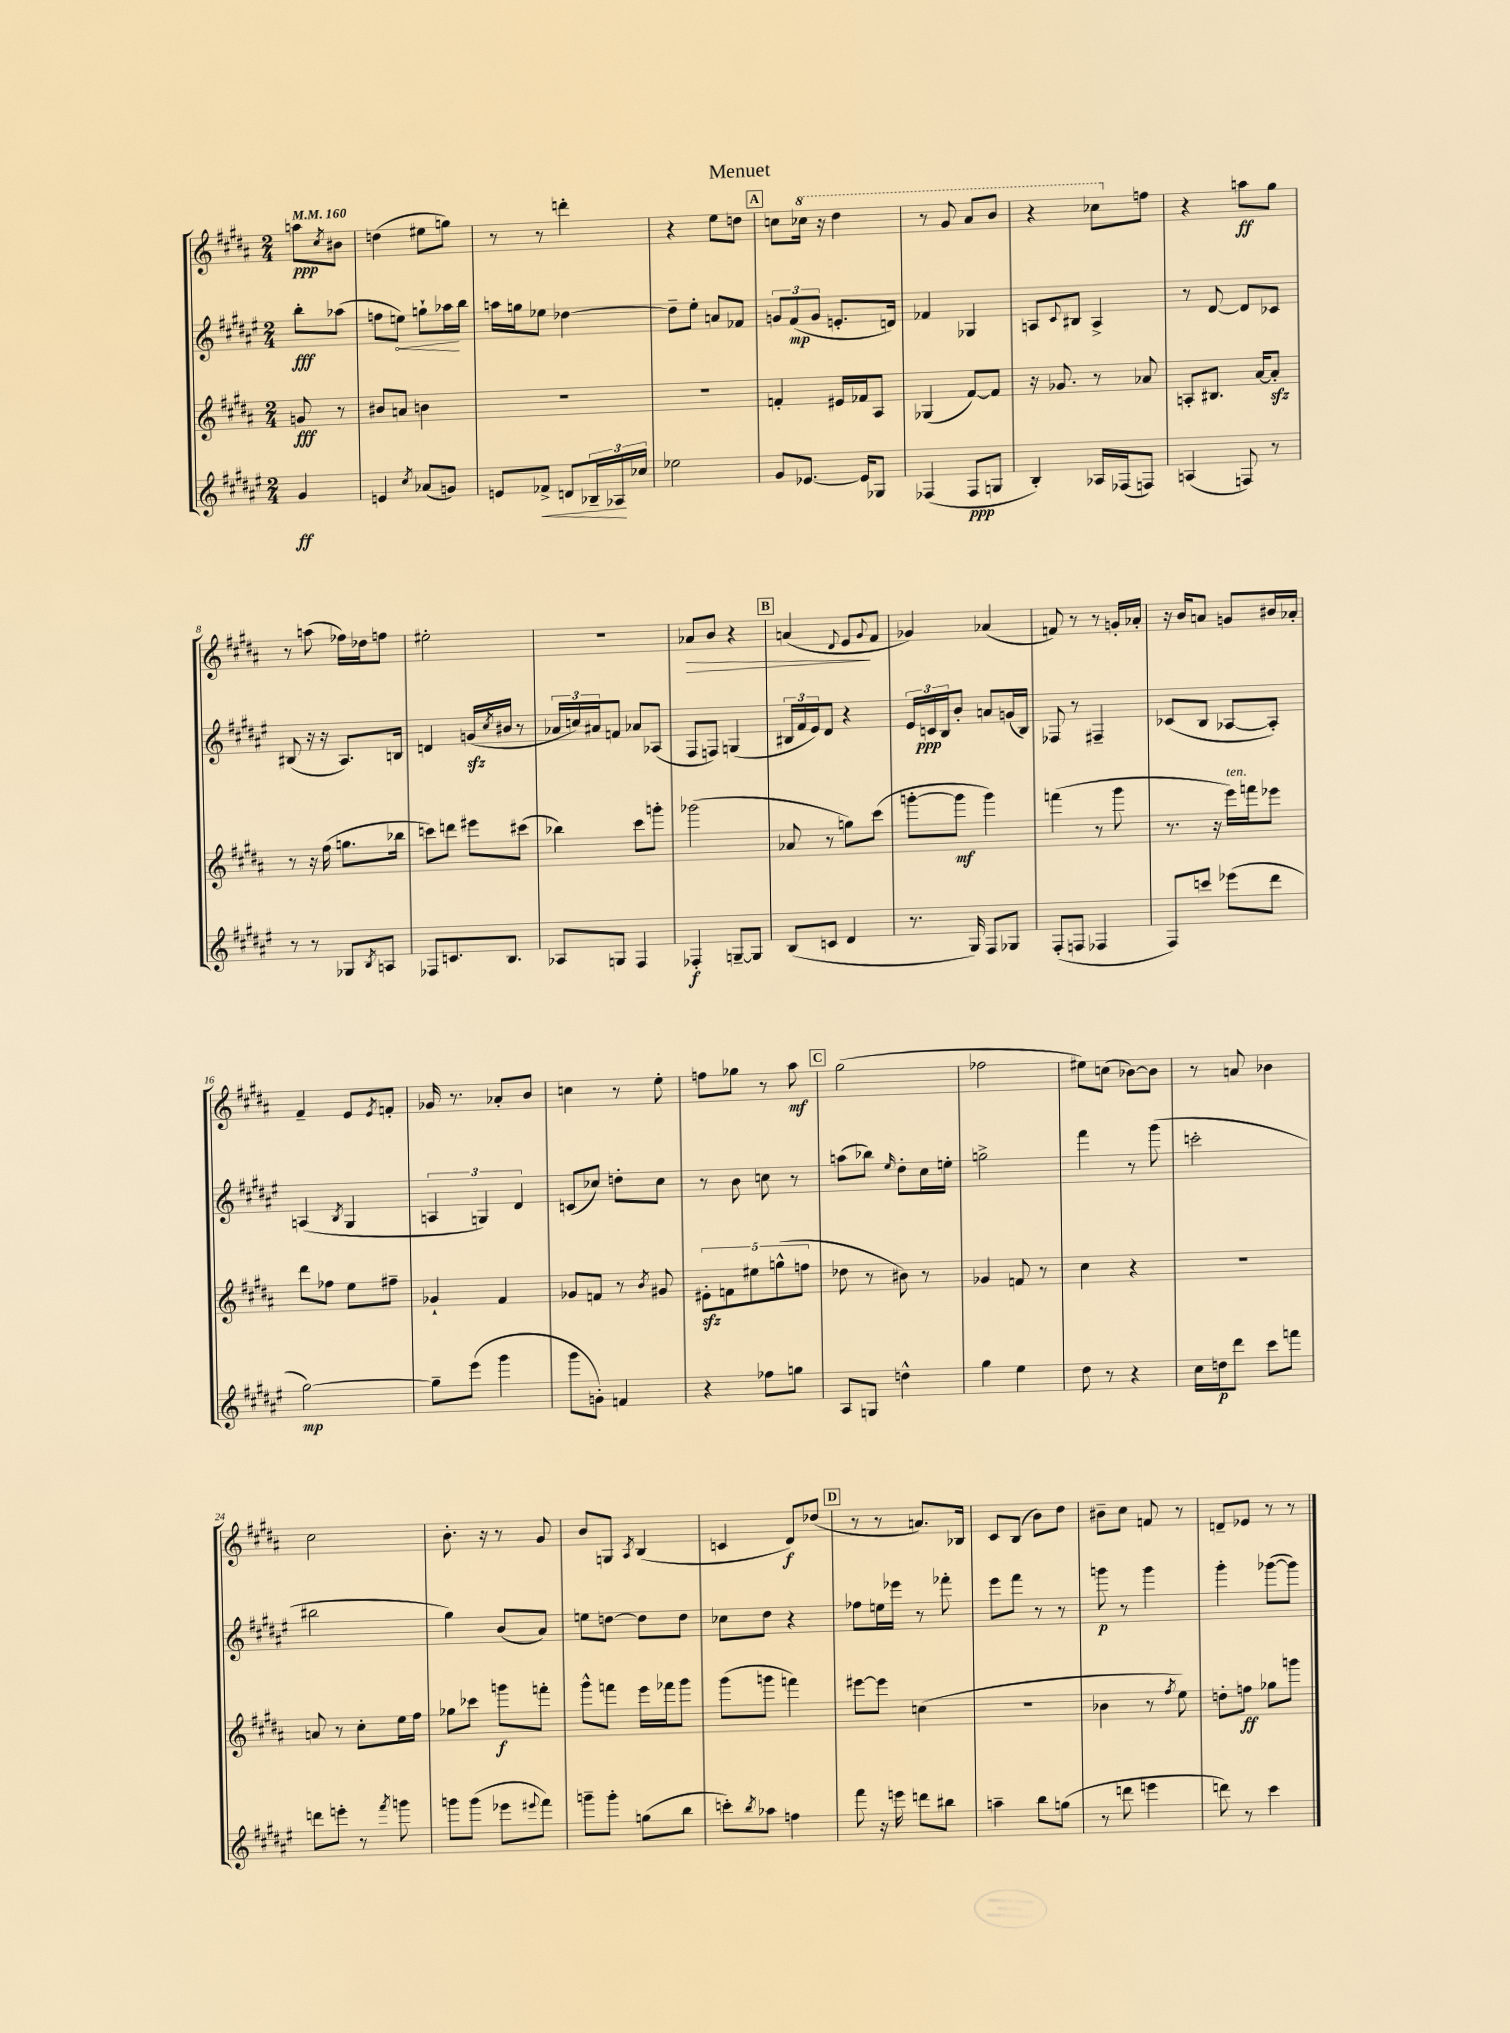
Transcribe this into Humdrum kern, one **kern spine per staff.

**kern	**dynam	**kern	**dynam	**kern	**dynam	**kern	**dynam
*part4	*part4	*part3	*part3	*part2	*part2	*part1	*part1
*staff4	*staff4	*staff3	*staff3	*staff2	*staff2	*staff1	*staff1
*clefG2	*	*clefG2	*	*clefG2	*	*clefG2	*
*k[f#c#g#d#a#e#]	*	*k[f#c#g#d#a#]	*	*k[f#c#g#d#a#e#]	*	*k[f#c#g#d#a#]	*
*M2/4	*	*M2/4	*	*M2/4	*	*M2/4	*
*MM160	*	*MM160	*	*MM160	*	*MM160	*
=	=	=	=	=	=	=	=
4g#/	ff	8gn/	fff	8bb'\L	fff	8aan\L	ppp
.	.	.	.	.	.	8qcc#/	.
.	.	8r	.	(8aa-X\J	.	8b#X\J	.
=1	=1	=1	=1	=1	=1	=1	=1
4en/	.	8b#X/L	.	8ffn\L	.	(4ddn\	.
!	!	!	!	!	!LO:HP:b	!	!
.	.	8an/J	.	8een\J)	<	.	.
8qcc#/	.	.	.	.	.	.	.
(8a-X/L	.	4bn\	.	8ggn`\L	.	8ee#X\L	.
8gn/J)	.	.	.	16aa-X\L	.	8ggn\J)	.
.	.	.	.	16bb\JJ	[	.	.
=2	=2	=2	=2	=2	=2	=2	=2
8en/L	.	2r	.	16aan\LL	.	8r	.
.	.	.	.	16ggn\J	.	.	.
!	!LO:HP:b	!	!	!	!	!	!
8f-X^/J	<	.	.	8ee-X\J	.	8r	.
8dn/L	.	.	.	[4dd-X\	.	4dddn'\	.
24B-X~/L	.	.	.	.	.	.	.
24A-X/	.	.	.	.	.	.	.
24cc-X/JJ	[	.	.	.	.	.	.
=3	=3	=3	=3	=3	=3	=3	=3
2ee-X\	.	2r	.	8dd-~\L]	.	4r	.
.	.	.	.	8ee#'\J	.	.	.
.	.	.	.	8an/L	.	8ee\L	.
.	.	.	.	8f-X/J	.	8ddn\J	.
!!LO:REH:place=s1:t=A
=4	=4	=4	=4	=4	=4	=4	=4
8g#/L	.	4fn'/	.	12gn/L	.	8ccn\L	.
.	.	.	.	(12f#/	mp	.	.
*	*	*	*	*	*	*8va	*
[8.e-X/J	.	.	.	.	.	16ccc-X\Jk	.
.	.	.	.	12g/J	.	.	.
.	.	.	.	.	.	16r	.
.	.	16e#X/LL	.	8.en'/L	.	4ddd#\	.
16e-/KL]	.	16f-X/J	.	.	.	.	.
8G-X/J	.	8A#/J	.	.	.	.	.
.	.	.	.	16dn/Jk)	.	.	.
=5	=5	=5	=5	=5	=5	=5	=5
(4F-X/	.	(4G-X/	.	4f-X/	.	8r	.
.	.	.	.	.	.	8gg#/	.
8F-/L	ppp	[8f#/L)	.	4G-X/	.	8aa#/L	.
8Gn/J	.	8f#/J]	.	.	.	8bb/J	.
=6	=6	=6	=6	=6	=6	=6	=6
4B'/)	.	16r	.	8An/L	.	4r	.
.	.	8.g-X/	.	.	.	.	.
.	.	.	.	8qqc#/	.	.	.
.	.	.	.	8B#X/J	.	.	.
16A-X/LL	.	8r	.	4A^/	.	8ccc-X\L	.
(16F-X/J	.	.	.	.	.	.	.
*	*	*	*	*	*	*X8va	*
8Fn/J)	.	8a-X/	.	.	.	8ffn\J	.
=7	=7	=7	=7	=7	=7	=7	=7
(4An/	.	8An'/L	.	8r	.	4r	.
.	.	8.B#X/J	.	[8d#/	.	.	.
8Fn/)	.	.	.	8d#/L]	.	8aan\L	ff
.	.	[16a#/KL	.	.	.	.	.
8r	.	8a#zz'/J]	.	8c-X/J	.	8gg#\J	.
!!LO:LB:g=z
=8	=8	=8	=8	=8	=8	=8	=8
8r	.	8r	.	(8B#X/	.	8r	.
8r	.	16r	.	16r	.	(8aan\	.
.	.	(16ff#\	.	16r	.	.	.
8G-X/L	.	8.ggn\L	.	8.A#/L)	.	16ff-X\LL)	.
.	.	.	.	.	.	16dd-X\J	.
8qB/	.	.	.	.	.	.	.
8An/J	.	.	.	.	.	8ffn\J	.
.	.	16bb-X\Jk	.	16Bn/Jk	.	.	.
=9	=9	=9	=9	=9	=9	=9	=9
8F-X/L	.	8cccn\L)	.	4dn/	.	2ee#X'\	.
8.cn/	.	8dddn\J	.	.	.	.	.
.	.	8eee#X\L	.	(16gnzz/LL	.	.	.
.	.	.	.	8qcc#/	.	.	.
8.B/J	.	.	.	16b#X/JJ	.	.	.
.	.	(8ccc#X\J	.	8r	.	.	.
=10	=10	=10	=10	=10	=10	=10	=10
8A-X/L	.	4bb-X\)	.	24a-X/LL	.	2r	.
.	.	.	.	24ccn/)	.	.	.
.	.	.	.	24a#X/J	.	.	.
8Gn/J	.	.	.	8fn/J	.	.	.
4F#/	.	8ccc#\L	.	8a-X/L	.	.	.
.	.	8gggn'\J	.	(8A-X/J	.	.	.
=11	=11	=11	=11	=11	=11	=11	=11
!	!	!	!	!	!	!	!LO:HP:b
4F-X'/	f	(2ggg-X\	.	8F#/L	.	8a-X/L	>
.	.	.	.	8Fn/J)	.	8b/J	.
[8Gn~/L	.	.	.	(4Gn/	.	4r	.
8G/J]	.	.	.	.	.	.	.
!!LO:REH:place=s1:t=B
=12	=12	=12	=12	=12	=12	=12	=12
(8B/L	.	8a-X/	.	24B#X/LL	.	(4an/	.
.	.	.	.	24f#/	.	.	.
.	.	.	.	24e#/J)	.	.	.
8cn/J	.	8r	.	8d#/J	.	.	.
.	.	.	.	.	.	8qqd#/	.
4d#/	.	8ggn\L)	.	4r	.	8e/L	.
.	.	.	.	.	.	8qqg#/	.
.	.	(8ccc#\J	.	.	.	8f#/J	]
=13	=13	=13	=13	=13	=13	=13	=13
8.r	.	[8gggn'\L	.	24e#/LL	.	4g-X/)	.
.	.	.	.	24cn/	ppp	.	.
.	.	.	.	24B/J	.	.	.
.	.	8ggg\J]	mf	8b'/J	.	.	.
16G#/)	.	.	.	.	.	.	.
8F#/L	.	4ggg\)	.	8an/L	.	(4a-X/	.
8G-X/J	.	.	.	(16gn/L	.	.	.
.	.	.	.	16B/JJ)	.	.	.
=14	=14	=14	=14	=14	=14	=14	=14
(8F#'/L	.	(4fffn\	.	8F-X/	.	8fn/)	.
8Fn/J	.	.	.	8r	.	8r	.
4F-X/	.	8r	.	4F#X~/	.	8r	.
.	.	8ggg#\	.	.	.	16gn'/LL	.
.	.	.	.	.	.	16a-X'/JJ	.
=15	=15	=15	=15	=15	=15	=15	=15
8F#/L)	.	8.r	.	(8c-X/L	.	16r	.
.	.	.	.	.	.	16b/KL	.
8cccn/J	.	.	.	8B/J	.	8an/J	.
.	.	16r	.	.	.	.	.
!	!	!LO:TX:a:i:t=ten.	!	!	!	!	!
(8eee-X\L	.	16eee\LL)	.	[8A-X/L	.	8gn/L	.
.	.	16fffn\J	.	.	.	.	.
8ddd#\J	.	8eee-X\J	.	8A-'/J])	.	16b#X/L	.
.	.	.	.	.	.	16a-X'/JJ	.
!!LO:LB:g=z
=16	=16	=16	=16	=16	=16	=16	=16
[2gg#\)	mp	8ddd#\L	.	(4An/	.	4f#~/	.
.	.	8ff-X\J	.	.	.	.	.
.	.	.	.	8qB/	.	.	.
.	.	8ee\L	.	4G#/	.	8e/L	.
.	.	.	.	.	.	8qe/	.
.	.	8ff#X~\J	.	.	.	8fn'/J	.
=17	=17	=17	=17	=17	=17	=17	=17
8gg#~\L]	.	4g-X`/	.	6An/	.	16g-X/	.
.	.	.	.	.	.	8.r	.
(8eee#\J	.	.	.	.	.	.	.
.	.	.	.	6Gn/)	.	.	.
4ggg#\	.	4f#/	.	.	.	8a-X'/L	.
.	.	.	.	6d#/	.	.	.
.	.	.	.	.	.	8b/J	.
=18	=18	=18	=18	=18	=18	=18	=18
8ggg#\L	.	8g-X/L	.	(8cn/L	.	4ccn\	.
8gn'\J)	.	8fn/J	.	8cc-X/J)	.	.	.
4fn/	.	8r	.	8ddn'\L	.	8r	.
.	.	8qb/	.	.	.	.	.
.	.	8g#X/	.	8cc-\J	.	8ee'\	.
=19	=19	=19	=19	=19	=19	=19	=19
4r	.	10e#Xzz'\L	.	8r	.	8ffn\L	.
.	.	10fn\	.	.	.	.	.
.	.	.	.	8b\	.	8gg-X\J	.
.	.	10ee#X\	.	.	.	.	.
8ff-X\L	.	.	.	8ccn\	.	8r	.
.	.	(10ggn^^\	.	.	.	.	.
8ggn\J	.	.	.	8r	.	8aa#\	mf
.	.	10ffn\J	.	.	.	.	.
!!LO:REH:place=s1:t=C
=20	=20	=20	=20	=20	=20	=20	=20
8A#/L	.	8dd-X\	.	(8aan\L	.	(2gg#\	.
8Gn/J	.	8r	.	8bb-X\J)	.	.	.
.	.	.	.	16qqee#/	.	.	.
4ddn^^\	.	8b#X\)	.	8dd#'\L	.	.	.
.	.	8r	.	16cc#\L	.	.	.
.	.	.	.	16een'\JJ	.	.	.
=21	=21	=21	=21	=21	=21	=21	=21
4gg#\	.	4g-X/	.	2ggn^\	.	2ff-X\	.
4ee#\	.	8fn/	.	.	.	.	.
.	.	8r	.	.	.	.	.
=22	=22	=22	=22	=22	=22	=22	=22
8dd#\	.	4cc#\	.	4fff#\	.	8ee#X\L)	.
8r	.	.	.	.	.	(8ccn\J	.
4r	.	4r	.	8r	.	[8b-X\L)	.
.	.	.	.	(8ggg#\	.	8b-\J]	.
=23	=23	=23	=23	=23	=23	=23	=23
16cc#\LL	.	2r	.	2cccn'\	.	8r	.
16ddn\J	p	.	.	.	.	.	.
8ddd#\J	.	.	.	.	.	8an/	.
8ccc#\L	.	.	.	.	.	4b-X\	.
8fffn\J	.	.	.	.	.	.	.
!!LO:LB:g=z
=24	=24	=24	=24	=24	=24	=24	=24
8dddn\L	.	8an/	.	2bb#X\	.	2cc#\	.
8eeen'\J	.	8r	.	.	.	.	.
8r	.	8cc#'\L	.	.	.	.	.
8qfff#/	.	.	.	.	.	.	.
8gggn\	.	16ee\L	.	.	.	.	.
.	.	16ff#\JJ	.	.	.	.	.
=25	=25	=25	=25	=25	=25	=25	=25
8gggn\L	.	8gg-X\L	.	4gg#\)	.	8.b'\	.
(8ggg\J	.	8ccc-X\J	.	.	.	.	.
.	.	.	.	.	.	16r	.
8eee-X\L	.	8gggn\L	f	(8b/L	.	8r	.
8qqeee#X/	.	.	.	.	.	.	.
8fff#\J)	.	8fffn'\J	.	8a#/J)	.	8g#/	.
=26	=26	=26	=26	=26	=26	=26	=26
8gggn~\L	.	8ggg#^^\L	.	8een\L	.	8b/L	.
8ggg'\J	.	8fffn\J	.	[8ddn\J	.	8Gn/J	.
.	.	.	.	.	.	8qA#/	.
(8ggn\L	.	16eee\LL	.	8dd\L]	.	(4B/	.
.	.	16fff-X\J	.	.	.	.	.
8bb\J	.	8ggg#\J	.	8dd\J	.	.	.
=27	=27	=27	=27	=27	=27	=27	=27
8cccn'\L)	.	(8ggg#\L	.	8cc-X\L	.	4cn/	.
8qbb/	.	.	.	.	.	.	.
8aa-X\J	.	8gggn\J	.	8dd#\J	.	.	.
4ffn\	.	4fffn\)	.	4r	.	8d#/L)	f
.	.	.	.	.	.	(8dd-X/J	.
!!LO:REH:place=s1:t=D
=28	=28	=28	=28	=28	=28	=28	=28
8fff#\	.	[8eee#X\L	.	8ff-X\L	.	8r	.
16r	.	8eee#\J]	.	16een\L	.	8r	.
16eeen\	.	.	.	16eee-X\JJ	.	.	.
8dddn\L	.	(4ccn\	.	8r	.	8.an/L)	.
8bb#X\J	.	.	.	8fff-X'\	.	.	.
.	.	.	.	.	.	16B-X/Jk	.
=29	=29	=29	=29	=29	=29	=29	=29
4aan~\	.	2r	.	8eee#\L	.	8c#/L	.
.	.	.	.	8fff#\J	.	(8B/J	.
8bb\L	.	.	.	8r	.	8b\L)	.
(8ggn\J	.	.	.	8r	.	8dd#\J	.
=30	=30	=30	=30	=30	=30	=30	=30
8r	.	4b-X\	.	8gggn\	p	8b#X~\L	.
8dddn\	.	.	.	8r	.	8cc#\J	.
4eeen\	.	8r	.	4ggg\	.	8fn/	.
.	.	8qff#/	.	.	.	.	.
.	.	8ee\)	.	.	.	8r	.
=31	=31	=31	=31	=31	=31	=31	=31
8dddn\)	.	8ddn'\L	.	4ggg#'\	.	8dn~/L	.
8r	.	8ffn\J	ff	.	.	8e-X/J	.
4ccc#\	.	8gg-X\L	.	([8ggg-X\L	.	8r	.
.	.	8gggn\J	.	8ggg-\J])	.	8r	.
==	==	==	==	==	==	==	==
*-	*-	*-	*-	*-	*-	*-	*-
